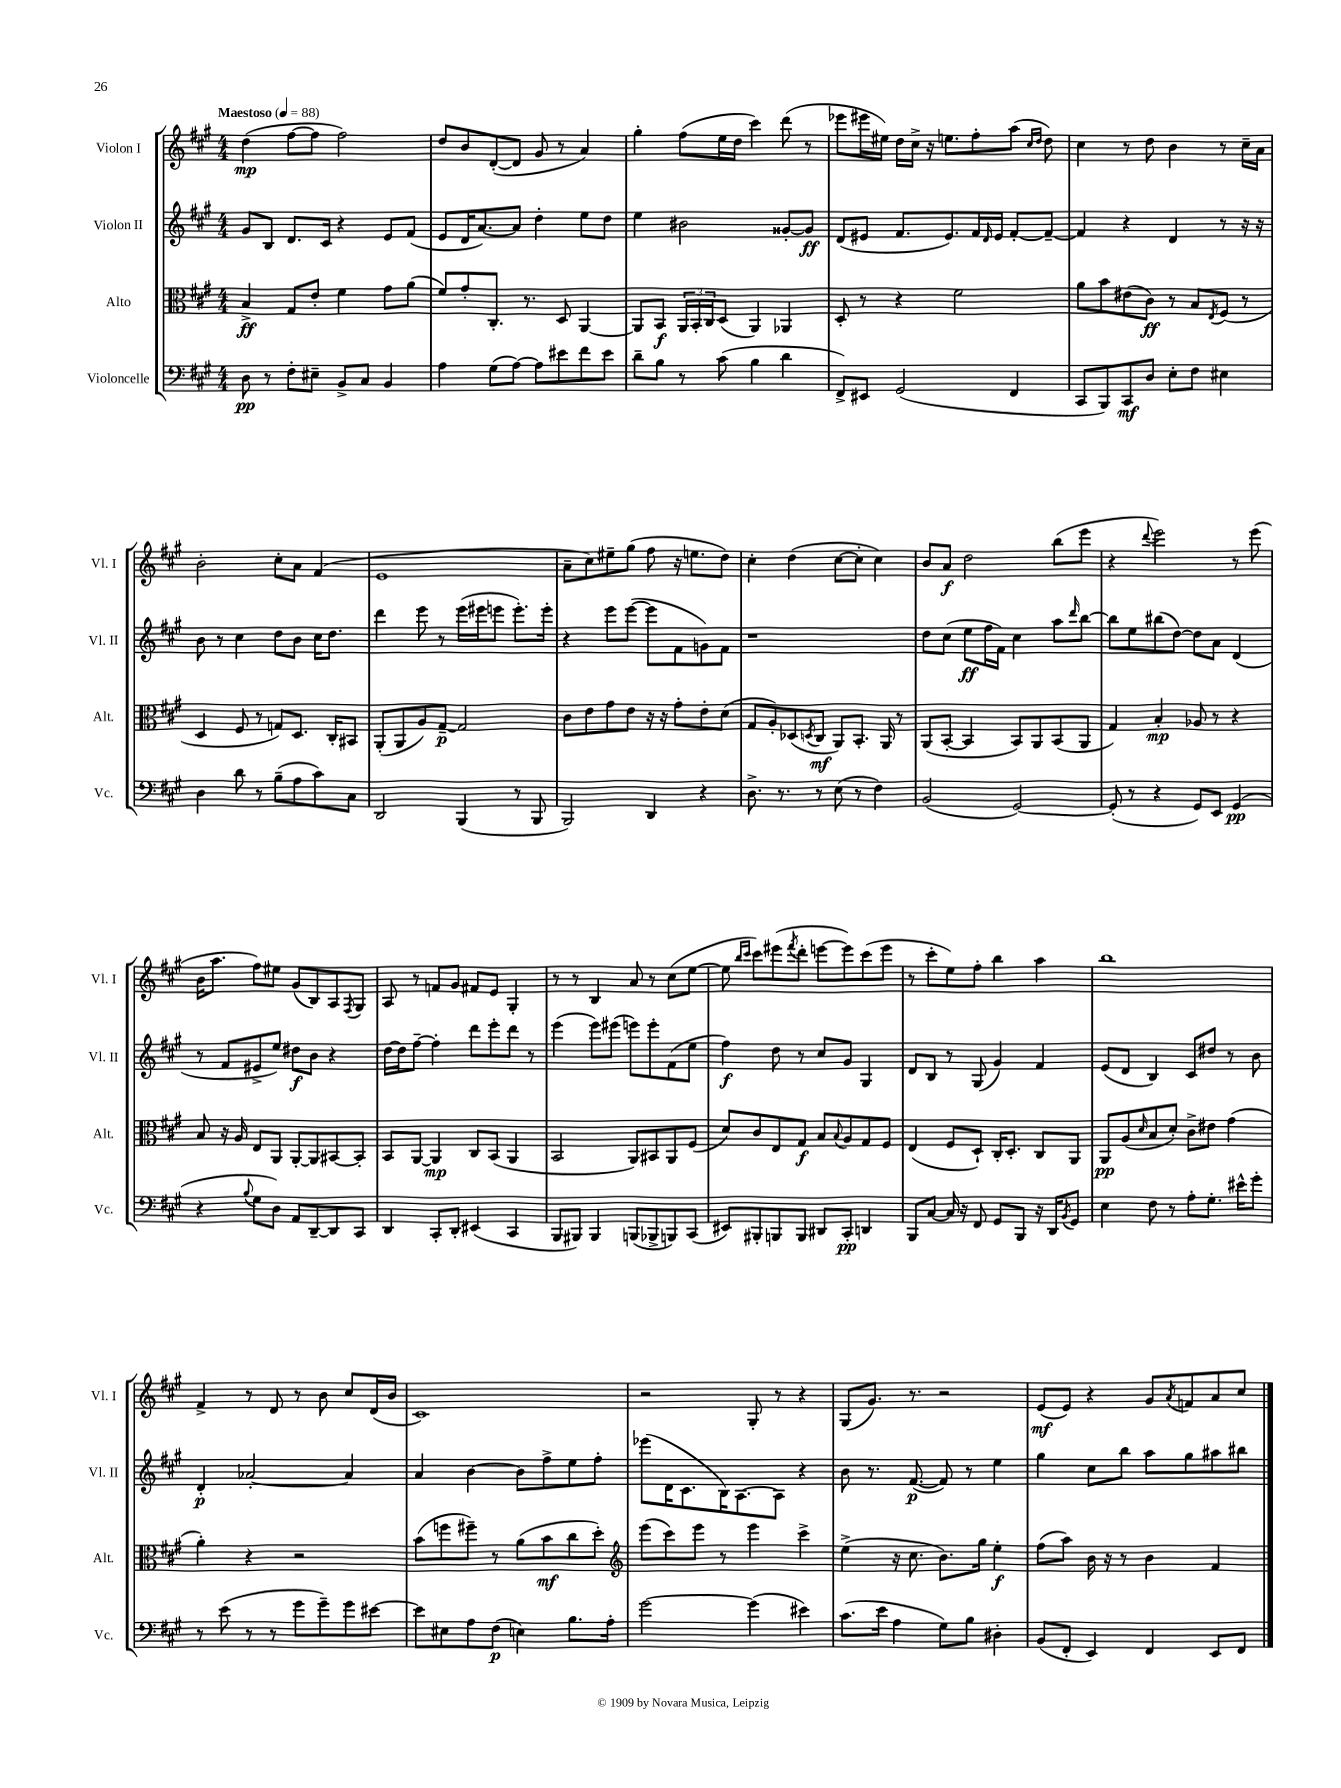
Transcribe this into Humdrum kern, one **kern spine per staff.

**kern	**dynam	**kern	**dynam	**kern	**dynam	**kern	**dynam
*part4	*part4	*part3	*part3	*part2	*part2	*part1	*part1
*staff4	*staff4	*staff3	*staff3	*staff2	*staff2	*staff1	*staff1
*I"Violoncelle	*	*I"Alto	*	*I"Violon II	*	*I"Violon I	*
*I'Vc.	*	*I'Alt.	*	*I'Vl. II	*	*I'Vl. I	*
*clefF4	*	*clefC3	*	*clefG2	*	*clefG2	*
*k[f#c#g#]	*	*k[f#c#g#]	*	*k[f#c#g#]	*	*k[f#c#g#]	*
*M4/4	*	*M4/4	*	*M4/4	*	*M4/4	*
*MM88	*	*MM88	*	*MM88	*	*MM88	*
=1	=1	=1	=1	=1	=1	=1	=1
!	!	!	!	!	!	!LO:TX:a:B:t=Maestoso	!
8D\	pp	4B^/	ff	8g#/L	.	(4dd\	mp
8r	.	.	.	8B/J	.	.	.
8F#'\L	.	8G#/L	.	8.d/L	.	[8ff#\L	.
8E#X~\J	.	8e'/J	.	.	.	8ff#\J]	.
.	.	.	.	16c#/Jk	.	.	.
8BB^/L	.	4f#\	.	4r	.	2ff#\)	.
8C#/J	.	.	.	.	.	.	.
4BB/	.	8g#\L	.	8e/L	.	.	.
.	.	(8a\J	.	(8f#/J	.	.	.
=2	=2	=2	=2	=2	=2	=2	=2
4A\	.	8f#/L)	.	8e/L	.	8dd/L	.
.	.	8g#'/	.	16d/K	.	8b/	.
.	.	.	.	[8.a/)	.	.	.
(8G#\L	.	8.C#'/J	.	.	.	([8d'/	.
[8A\J)	.	.	.	8a/J]	.	8d/J]	.
.	.	8.r	.	.	.	.	.
8A\L]	.	.	.	4dd'\	.	8g#/	.
8e#X\	.	8D/	.	.	.	8r	.
8f#\	.	[4AA/	.	8ee\L	.	4a/)	.
8e#\J	.	.	.	8dd\J	.	.	.
=3	=3	=3	=3	=3	=3	=3	=3
8d~\L	.	8AA/L]	.	4ee\	.	4gg#'\	.
8B\J	.	8BB/J	f	.	.	.	.
8r	.	24AA/LL	.	2b#X\	.	(8ff#\L	.
.	.	24BB'/	.	.	.	.	.
.	.	24C#/J	.	.	.	.	.
(8c#\	.	(8D/J	.	.	.	16ee\L	.
.	.	.	.	.	.	16dd\JJ	.
4B\	.	4AA/)	.	.	.	4ccc#\)	.
4d\	.	4AA-X/	.	[8g##X'/L	.	(8ddd\	.
.	.	.	.	8g##/J]	ff	8r	.
=4	=4	=4	=4	=4	=4	=4	=4
8FF#^/L)	.	8D'/	.	(8d/L	.	8eee-X\L	.
8EE#X/J	.	8r	.	8e#X/J	.	16eee#X\L	.
.	.	.	.	.	.	16ee#X\JJ)	.
(2GG#/	.	4r	.	8.f#/L	.	16dd\LL	.
.	.	.	.	.	.	16cc#^\JJ	.
.	.	.	.	.	.	16r	.
.	.	.	.	8.e#/)	.	8.een\L	.
.	.	2f#\	.	.	.	.	.
.	.	.	.	16f#/L	.	8ff#'\	.
.	.	.	.	16qqd/	.	.	.
.	.	.	.	16e#/JJ	.	.	.
4FF#/	.	.	.	[8f#'/L	.	(8aa\J	.
.	.	.	.	.	.	16qqcc#/LL	.
.	.	.	.	.	.	16qqdd/JJ	.
.	.	.	.	8f#~/J_	.	8dd\)	.
=5	=5	=5	=5	=5	=5	=5	=5
8CC#/L	.	8a\L	.	4f#/]	.	4cc#\	.
8BBB/)	.	8b\	.	.	.	.	.
8CC#/	mf	(8e#X\	.	4r	.	8r	.
8D/J	.	8c#\J)	ff	.	.	8dd\	.
8E'\L	.	8r	.	4d/	.	4b\	.
8F#\J	.	8B/L	.	.	.	.	.
.	.	8qE/	.	.	.	.	.
4E#X\	.	(8F#/J	.	8r	.	8r	.
.	.	8r	.	16r	.	16cc#~\LL	.
.	.	.	.	16r	.	16a\JJ	.
!!LO:LB:g=z
=6	=6	=6	=6	=6	=6	=6	=6
4D\	.	4D/	.	8b\	.	2b'\	.
.	.	.	.	8r	.	.	.
8d\	.	8F#/	.	4cc#\	.	.	.
8r	.	8r	.	.	.	.	.
(8B~\L	.	8Gn/L)	.	8dd\L	.	8cc#'\L	.
8A\	.	8.D/J	.	8b\J	.	8a\J	.
8c#\)	.	.	.	16cc#\KL	.	(4f#/	.
.	.	16C#'/KL	.	8.dd\J	.	.	.
8C#\J	.	8BB#X/J	.	.	.	.	.
=7	=7	=7	=7	=7	=7	=7	=7
2DD/	.	(8AA'/L	.	4ddd\	.	1e	.
.	.	8AA/	.	.	.	.	.
.	.	8A/)	.	8eee\	.	.	.
.	.	[8G#~/J	p	8r	.	.	.
(4BBB/	.	2G#/]	.	(16eee\LL	.	.	.
.	.	.	.	16eee#X\J	.	.	.
.	.	.	.	8eeen\J	.	.	.
8r	.	.	.	8.eee'\L)	.	.	.
8BBB/	.	.	.	.	.	.	.
.	.	.	.	16eee'\Jk	.	.	.
=8	=8	=8	=8	=8	=8	=8	=8
2BBB/)	.	8c#\L	.	4r	.	8a~\L	.
.	.	8e\	.	.	.	8cc#\)	.
.	.	8g#\	.	8eee\L	.	8ee#X~\	.
.	.	8e\J	.	([8eee\J	.	(8gg#\J	.
4DD/	.	16r	.	8eee\L]	.	8ff#\	.
.	.	16r	.	.	.	.	.
.	.	8g#'\L	.	8f#\	.	16r	.
.	.	.	.	.	.	8.een\L	.
4r	.	8e'\	.	8gn\)	.	.	.
.	.	(8d\J	.	8f#\J	.	8dd\J)	.
=9	=9	=9	=9	=9	=9	=9	=9
8.D^\	.	8G#/L	.	1r	.	4cc#'\	.
.	.	8A'/)	.	.	.	.	.
8.r	.	.	.	.	.	.	.
.	.	(8D-X/	.	.	.	(4dd\	.
.	.	8qDn/	.	.	.	.	.
8r	.	8C#/J	mf	.	.	.	.
(8E\	.	8AA/L)	.	.	.	[8cc#\L	.
8r	.	8.BB'/J	.	.	.	8cc#'\J]	.
4F#\)	.	.	.	.	.	4cc#\)	.
.	.	16AA/	.	.	.	.	.
.	.	8r	.	.	.	.	.
=10	=10	=10	=10	=10	=10	=10	=10
(2BB/	.	(8AA/L	.	8dd\L	.	8b/L	.
.	.	[8BB'/J	.	(8cc#\J	.	8a/J	f
.	.	4BB/]	.	8ee\L	ff	2dd\	.
.	.	.	.	16ff#\L	.	.	.
.	.	.	.	16f#\JJ)	.	.	.
[2GG#/)	.	8BB/L)	.	4cc#\	.	.	.
.	.	8AA/	.	.	.	.	.
.	.	(8BB/	.	8aa\L	.	(8bb\L	.
.	.	.	.	16qqddd/	.	.	.
.	.	8AA/J	.	[8bb\J	.	8eee\J	.
=11	=11	=11	=11	=11	=11	=11	=11
(8GG#'/]	.	4G#/)	.	8bb\L]	.	4r	.
8r	.	.	.	8ee\	.	.	.
.	.	.	.	.	.	8qqddd/	.
4r	.	4B'/	mp	(8bb#X\	.	2eee\)	.
.	.	.	.	[8dd\J)	.	.	.
8GG#/L)	.	8A-X/	.	8dd\L]	.	.	.
8EE/J	.	8r	.	8a\J	.	.	.
(4GG#/	pp	4r	.	(4d/	.	8r	.
.	.	.	.	.	.	(8eee\	.
!!LO:LB:g=z
=12	=12	=12	=12	=12	=12	=12	=12
4r	.	8B/	.	8r	.	16b\KL	.
.	.	.	.	.	.	8.aa\J	.
.	.	16r	.	8f#/L	.	.	.
.	.	16A/	.	.	.	.	.
8qqB/	.	.	.	.	.	.	.
8G#\L	.	8E/L	.	8e#X^/	.	8ff#\L)	.
8D\J)	.	8AA/J	.	8ee/J)	.	8ee#X\J	.
8AA/L	.	[8AA'/L	.	8dd#X\L	f	(8g#/L	.
[8DD~/	.	8AA/]	.	8b\J	.	8B/)	.
8DD/]	.	[8BB#X/	.	4r	.	8A/	.
.	.	.	.	.	.	8qF#/	.
8CC#/J	.	8BB#'/J]	.	.	.	8G#/J	.
=13	=13	=13	=13	=13	=13	=13	=13
4DD/	.	8BB/L	.	[16dd\LL	.	8A/	.
.	.	.	.	16dd\J]	.	.	.
.	.	[8AA/J	.	[8ff#~\J	.	8r	.
8CC#'/L	.	4AA/]	mp	4ff#'\]	.	8fn/L	.
8DD'/J	.	.	.	.	.	8g#/J	.
(4EE#X/	.	8C#/L	.	8ddd\L	.	8f#X/L	.
.	.	(8BB/J	.	8eee'\	.	8e/J	.
4CC#/	.	4AA/	.	8ddd\J	.	4G#'/	.
.	.	.	.	8r	.	.	.
=14	=14	=14	=14	=14	=14	=14	=14
8BBB/L	.	2BB/	.	(4eee\	.	8r	.
8BBB#X/J)	.	.	.	.	.	8r	.
4BBB#/	.	.	.	8eee\L)	.	4B/	.
.	.	.	.	(8eee#X\J	.	.	.
(8BBBn/L	.	8AA/L)	.	8eeen\L)	.	8a/	.
8BBB-X^/	.	8BB#X/	.	8eee'\	.	8r	.
8BBBn/)	.	8AA/	.	(8f#\	.	(8cc#\L	.
(8CC#/J	.	(8F#/J	.	8ee\J	.	[8ee\J	.
=15	=15	=15	=15	=15	=15	=15	=15
8EE#X/L)	.	8d/L)	.	4ff#\)	f	8ee\]	.
.	.	.	.	.	.	16qqbb/LL	.
.	.	.	.	.	.	16qqccc#/JJ	.
8BBB#X'/	.	8c#/	.	.	.	8ccc#\L)	.
8BBBn/	.	8E/	.	8dd\	.	(8eee#X\	.
.	.	.	.	.	.	8qfff#/	.
8BBB/J	.	8G#/J	f	8r	.	8ddd'\J	.
8DD#X/L	.	8B/L	.	8cc#/L	.	[8eeen\L	.
.	.	8qqB/	.	.	.	.	.
8CC#'/J	pp	8A/	.	8g#/J	.	8eee\])	.
4DDn/	.	8G#/	.	4G#/	.	(8ccc#\	.
.	.	8F#/J	.	.	.	8eee\J	.
=16	=16	=16	=16	=16	=16	=16	=16
8BBB/L	.	(4E/	.	8d/L	.	8r	.
[8C#/J	.	.	.	8B/J	.	8ccc#'\L	.
16C#/]	.	8F#/L	.	8r	.	8ee\)	.
16r	.	.	.	.	.	.	.
8FF#/	.	8D`/J)	.	(8G#/	.	8ff#'\J	.
8GG#/L	.	16C#'/KL	.	4g#/)	.	4bb\	.
.	.	8.D'/J	.	.	.	.	.
8BBB/J	.	.	.	.	.	.	.
16r	.	8C#/L	.	4f#/	.	4aa\	.
16DD/KL	.	.	.	.	.	.	.
8qBB/	.	.	.	.	.	.	.
8GG#/J	.	8AA/J	.	.	.	.	.
=17	=17	=17	=17	=17	=17	=17	=17
4E\	.	8AA/L	pp	(8e/L	.	1bb	.
.	.	(8A/	.	8d/J	.	.	.
.	.	16qqd/	.	.	.	.	.
8F#\	.	8B/	.	4B/)	.	.	.
8r	.	8d'/J)	.	.	.	.	.
8A'\L	.	8c#^\L	.	8c#/L	.	.	.
8.G#'\J	.	8e#X\J	.	8dd#X/J	.	.	.
.	.	(4g#\	.	8r	.	.	.
16e#X^^\KL	.	.	.	.	.	.	.
8g#'\J	.	.	.	8b\	.	.	.
!!LO:LB:g=z
=18	=18	=18	=18	=18	=18	=18	=18
8r	.	4a'\)	.	4d'/	p	4f#^/	.
(8e\	.	.	.	.	.	.	.
8r	.	4r	.	[2a-X'/	.	8r	.
8r	.	.	.	.	.	8d/	.
8g#\L	.	2r	.	.	.	8r	.
8g#~\)	.	.	.	.	.	8b\	.
8g#\	.	.	.	4a-/]	.	8cc#/L	.
[8e#X\J	.	.	.	.	.	(16d/L	.
.	.	.	.	.	.	16b/JJ	.
=19	=19	=19	=19	=19	=19	=19	=19
8e#\L]	.	(8b\L	.	4a/	.	1c#)	.
8E#X\	.	8ffn\	.	.	.	.	.
8A\	.	8ff#X~\J)	.	[4b\	.	.	.
(8F#\J	p	8r	.	.	.	.	.
4En\)	.	(8a\L	.	8b\L]	.	.	.
.	.	8b\	mf	8ff#^\	.	.	.
8.B\L	.	8cc#\	.	8ee\	.	.	.
.	.	8dd'\J)	.	8ff#'\J	.	.	.
16A'\Jk	.	.	.	.	.	.	.
=20	=20	=20	=20	=20	=20	=20	=20
*	*	*clefG2	*	*	*	*	*
[2g#\	.	(8eee\L	.	(8eee-X\L	.	2r	.
.	.	8ccc#\)	.	16d\K	.	.	.
.	.	.	.	8.c#\	.	.	.
.	.	8eee\J	.	.	.	.	.
.	.	8r	.	16B\K)	.	.	.
.	.	.	.	[8.A\	.	.	.
(4g#\]	.	4eee\	.	.	.	8G#'/	.
.	.	.	.	8A\J]	.	8r	.
4e#X\)	.	4ccc#^\	.	4r	.	4r	.
=21	=21	=21	=21	=21	=21	=21	=21
(8.c#\L	.	(4ee^\	.	8b\	.	(8G#/L	.
.	.	.	.	8.r	.	8.g#/J)	.
16e\Jk	.	.	.	.	.	.	.
4A\	.	16r	.	.	.	.	.
.	.	8.cc#\	.	([8.f#/	p	8.r	.
8G#\L)	.	8.b\L)	.	8f#/])	.	2r	.
8B\J	.	.	.	8r	.	.	.
.	.	16gg#\Jk	.	.	.	.	.
4D#X'\	.	4ee'\	f	4ee\	.	.	.
=22	=22	=22	=22	=22	=22	=22	=22
(8BB/L	.	(8ff#\L	.	4gg#\	.	(8e/L	mf
8FF#'/J	.	8aa\J)	.	.	.	8e/J)	.
4EE/)	.	16b\	.	8cc#\L	.	4r	.
.	.	16r	.	.	.	.	.
.	.	8r	.	8bb\J	.	.	.
4FF#/	.	4b\	.	8aa\L	.	8g#/L	.
.	.	.	.	.	.	8qa/	.
.	.	.	.	8gg#\	.	8fn/	.
8EE/L	.	4f#/	.	8aa#X\	.	8a/	.
8FF#/J	.	.	.	8bb#X\J	.	8cc#/J	.
==	==	==	==	==	==	==	==
*-	*-	*-	*-	*-	*-	*-	*-
